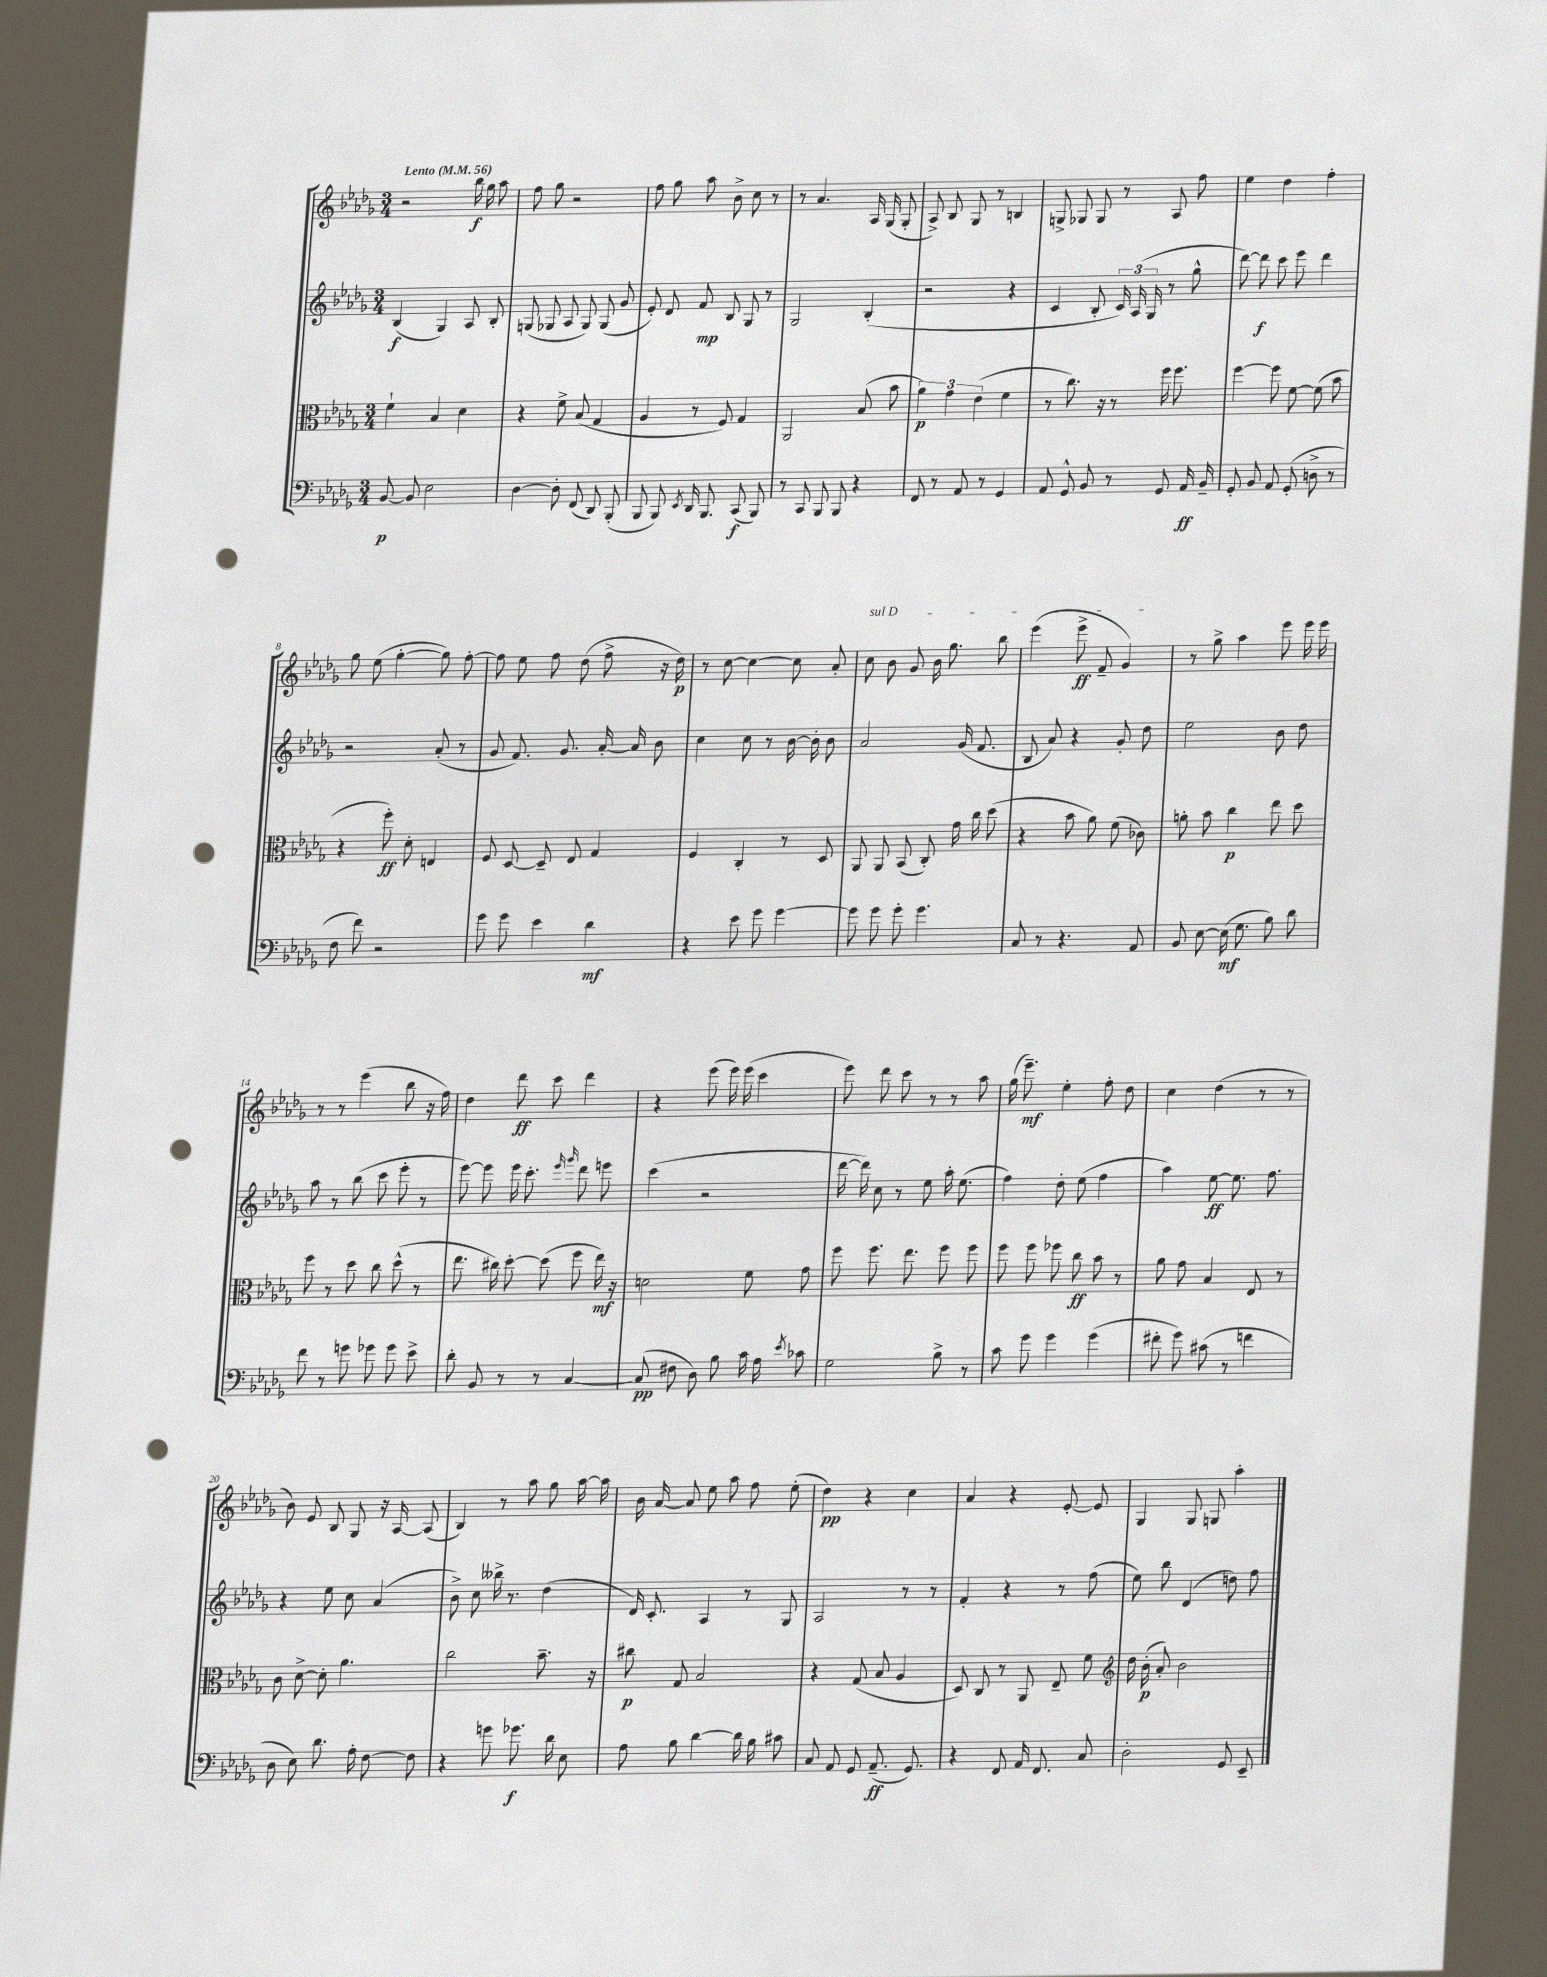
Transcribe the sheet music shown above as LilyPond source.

<<
\new StaffGroup <<
\new Staff = "s0" {
    \clef treble \key des \major \numericTimeSignature \time 3/4 \tempo "Lento" 4 = 56
    \autoBeamOff r2 bes''16\f ges''16 aes''8 |
    f''8 ges''8 r2 |
    f''8 ges''8 aes''8 bes'8-> c''8 r8 |
    r8 aes'4. aes16 ges16( ges8-. |
    aes8->) bes8 ges8 r8 b4 |
    g8-> ges8 ges8 r8 aes8 f''8 |
    ees''4 des''4 f''4-. |
    ges''8 ees''8( ges''4~-. ges''8) f''8~-. |
    f''8 ees''8 f''8 des''8( f''8-> r16 des''16\p) |
    r8 c''8~ c''4~ c''8 aes'8-. |
    \once \override TextSpanner.bound-details.left.text = \markup { \italic "sul D" } c''8\startTextSpan bes'8 ges'8 bes'16 ges''8. bes''8 |
    ees'''4( ees'''8->\ff f'8-- ges'4\stopTextSpan) |
    r8 ges''8-> aes''4 ees'''8 ees'''16 ees'''16 |
    r8 r8 ees'''4( bes''8 r16 f''16) |
    des''4 des'''8\ff c'''8 des'''4 |
    r4 ees'''8( ees'''16) ees'''16( c'''4 |
    ees'''8) des'''8 c'''8 r8 r8 aes''8 |
    ges''16( ees'''8.--\mf) ees''4-. f''8-. des''8 |
    c''4 des''4( r8 r8 |
    bes'8) ees'8 bes8 ges8 r16 aes16~ aes8( |
    bes4) r8 aes''8 ges''8 aes''16~ aes''16 |
    bes'16 aes'16~ aes'8 ees''8 aes''8 f''8 ees''8-.( |
    des''4\pp) r4 c''4 |
    aes'4 r4 ees'8~-. ees'8 |
    ges4 ges8 g8 aes''4-. \bar "|." |
}
\new Staff = "s1" {
    \clef treble \key des \major \numericTimeSignature \time 3/4
    \autoBeamOff bes4\f( ges4) aes8 bes8-. |
    g8( ges8 aes8 ges8) ges8( ges'8 |
    ees'8-.) des'8 f'8\mp bes8 ges8 r8 |
    ges2 bes4-.( |
    r2 r4 |
    c'4 bes8-. \tuplet 3/2 { c'16) aes16( ges16 } r8 ges''8-^ |
    des'''8~) des'''8\f c'''8 ees'''8 des'''4 |
    r2 aes'8-.( r8 |
    ges'8 f'8.) ges'8. aes'16~-. aes'16 bes'8 |
    c''4 c''8 r8 bes'16~ bes'16-. bes'8 |
    aes'2 ges'16( f'8. |
    bes8 aes'8) r4 ges'8-. des''8 |
    ees''2 bes'8 des''8 |
    aes''8 r8 bes''8( c'''8 ees'''8-. r8 |
    ees'''8~) ees'''8 ees'''16 c'''8.-. \grace { ees'''16 ges'''16 } des'''8 e'''8 |
    c'''4( r2 |
    des'''16~ des'''16) c''8 r8 ees''8 aes''16-. ees''8.( |
    f''4) des''8-. ees''8( f''4 |
    aes''4) ees''8~\ff ees''8. f''8. |
    r4 ees''8 c''8 aes'4( |
    bes'8->) c''8 beses''16-> r8. des''4( |
    des'16) c'8.-. aes4 r8 ges8 |
    aes2 r8 r8 |
    f'4-. r4 r8 f''8( |
    ees''8) bes''8 des'4( d''8) f''8 \bar "|." |
}
\new Staff = "s2" {
    \clef alto \key des \major \numericTimeSignature \time 3/4
    \autoBeamOff f'4-! bes4 des'4 |
    r4 f'8-> bes8( ges4 |
    aes4 r8 f8) ges4 |
    aes,2 bes8( bes'8 |
    \tuplet 3/2 { aes'4\p) ges'4 ees'4( } f'4 |
    r8 c''8.) r16 r8 f''16 f''8. |
    f''4~ f''8 f'8~ f'8( bes'8 |
    r4 f''8-.\ff) des'8-. e4 |
    f8 des8~ des8-- ees8 ges4 |
    f4 c4-. r8 des8 |
    aes,8 aes,8 bes,8( c8-.) ges'16 c''16 des''8( |
    r4 bes'8 aes'8) f'8( ces'8) |
    a'8-. bes'8 c''4\p ees''8 des''8 |
    f''8 r8 des''8 c''8 des''8-^( r8 |
    ees''8. cis''16) des''8~-. des''8( f''8 ees''16\mf) r16 |
    d'2 f'8 ges'8 |
    f''8 f''8. ees''8. f''8 f''8 |
    f''8 f''8 fes''8 c''8\ff bes'8 r8 |
    aes'8 ges'8 bes4 ees8 r8 |
    c'8 des'8~-> des'8-. aes'4. |
    c''2 bes'8.-- r16 |
    cis''8\p ges8 bes2 |
    r4 ges8( bes8 aes4 |
    des8) c8 r8 aes,8 ees8-- f'8 |
    \clef treble des''16 bes'16-.\p( aes'8-.) bes'2 \bar "|." |
}
\new Staff = "s3" {
    \clef bass \key des \major \numericTimeSignature \time 3/4
    \autoBeamOff bes,8~\p bes,8 ees2 |
    des4~ des8-. f,8( des,8) bes,,8-.( |
    bes,,8 bes,,8) \acciaccatura { ees,8 } des,16 bes,,8. c,8\f( bes,,8) |
    r8 c,8 bes,,8 bes,,8 r4 |
    f,8 r8 aes,8 r8 ges,4 |
    aes,8 ges,8-^ bes,8 r8 ges,8 aes,16\ff bes,16-- |
    ges,8-. bes,8 aes,8 ges,8-.( d8-> r8 |
    f8 f'8) r2 |
    ges'8 ges'8 ees'4 des'4\mf |
    r4 ees'8 ges'8 ges'4~ |
    ges'8 ges'8 ges'8-. ges'4. |
    c8 r8 r4. aes,8 |
    bes,8 ees8~ ees16\mf( ges8. bes8) des'8 |
    f'8 r8 g'8 ges'8 ges'8 ees'8-> |
    des'8-. bes,8 r8 r8 c4~ |
    c8\pp( fis8 des8) bes8 c'16 aes16 \acciaccatura { ees'8 } ces'8 |
    ges2 bes8-> r8 |
    c'8 ges'8 ges'4 ges'4( |
    fis'8-. ges'8) cis'8( r8 f'4 |
    des8 ees8) des'8. aes16-. f8~ f8 |
    r4 g'8 ges'8.\f des'16 ees8 |
    aes8 bes8 des'4~ des'16 bes16 cis'8 |
    c8 aes,8 ges,8 aes,8.--\ff( ges,8.) |
    r4 f,8 aes,16 f,8. c8 |
    des2-. ges,8 ees,8-- \bar "|." |
}
>>
>>
